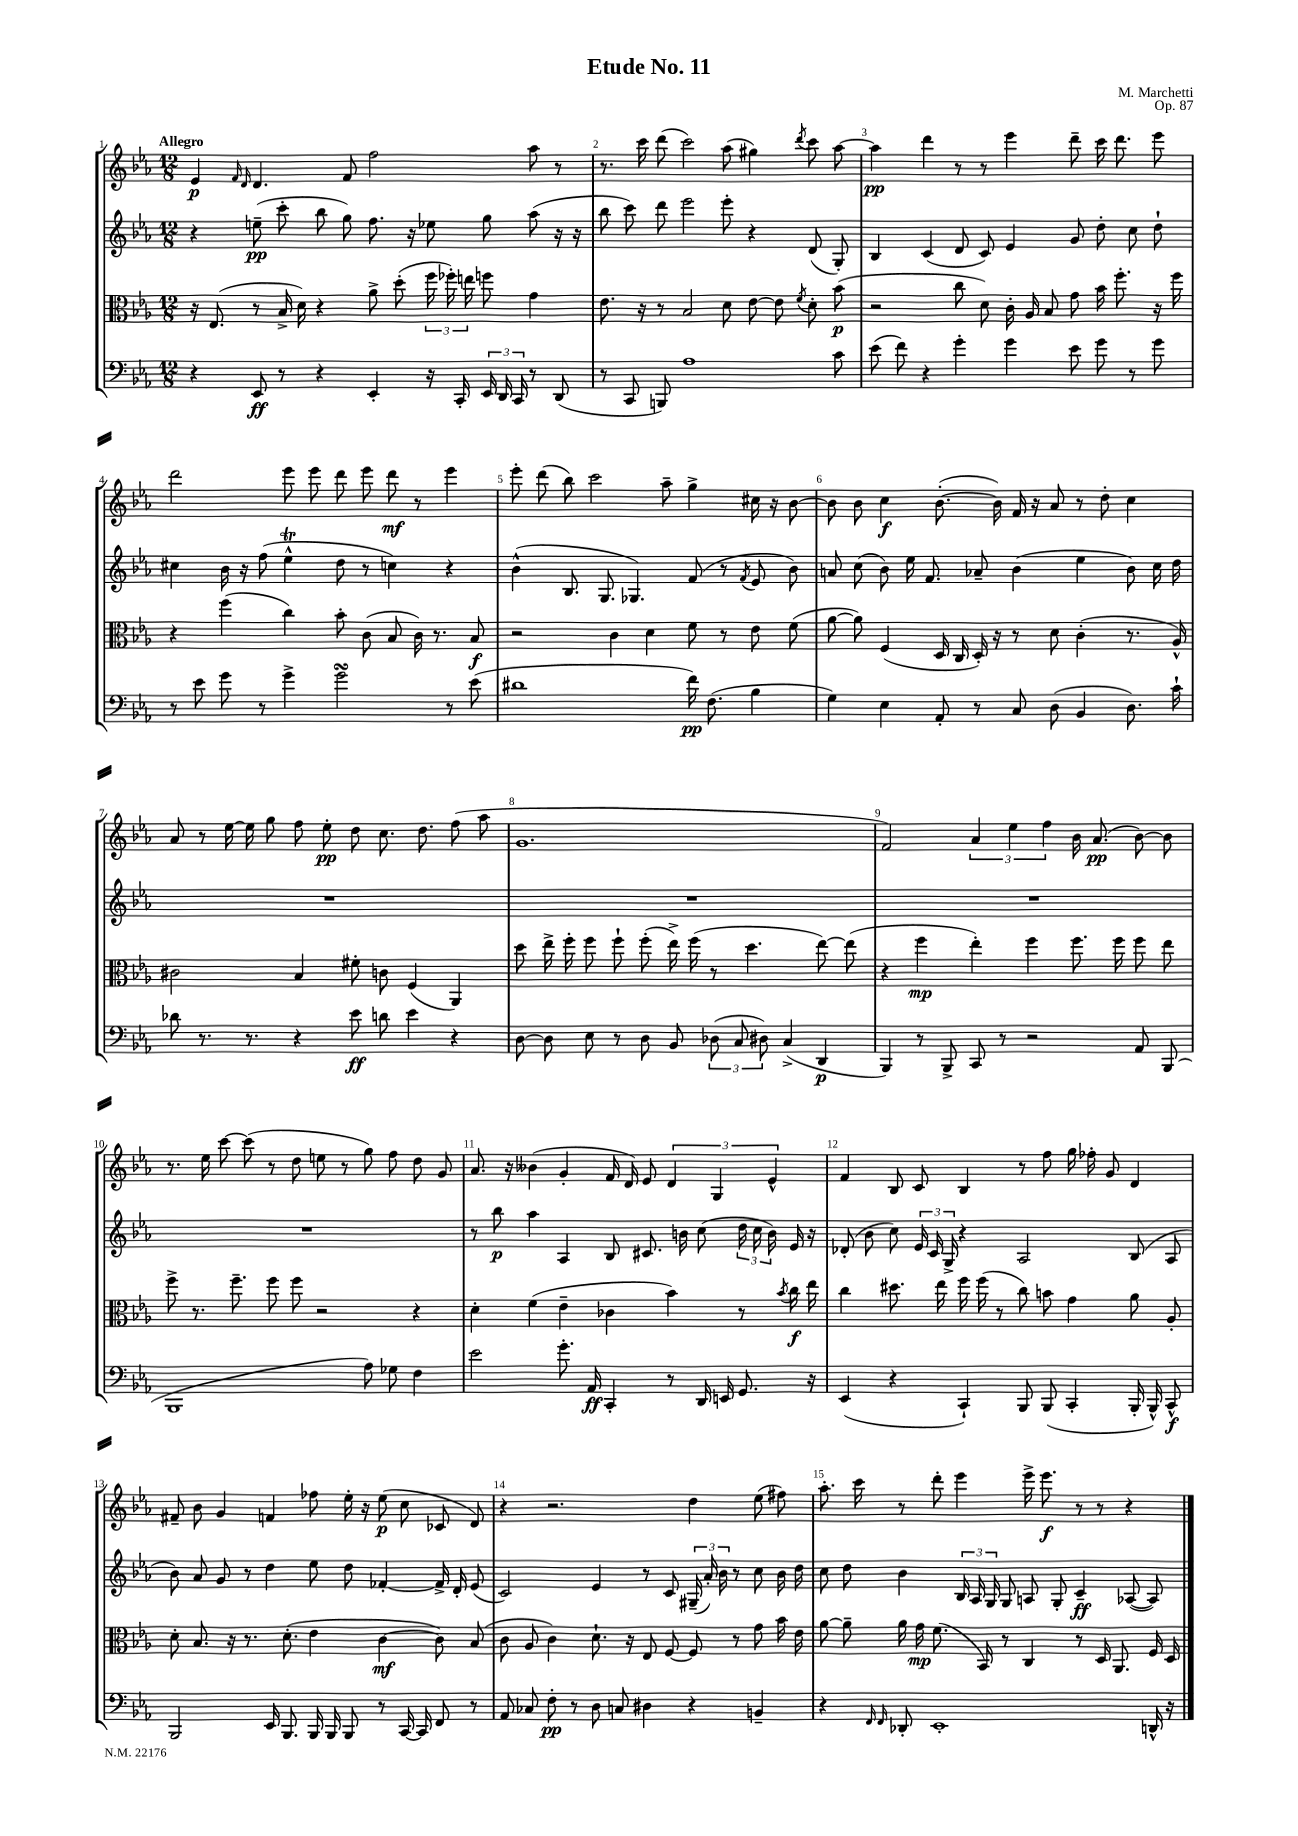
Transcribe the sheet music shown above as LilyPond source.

\header { title = "Etude No. 11" composer = "M. Marchetti" opus = "Op. 87" }
<<
\new StaffGroup <<
\new Staff = "s0" {
    \clef treble \key ees \major \numericTimeSignature \time 12/8 \tempo "Allegro"
    \autoBeamOff ees'4\p \grace { f'16 d'16 } d'4. f'8 f''2 aes''8 r8 |
    r8. c'''16 d'''8( c'''2) aes''8( gis''4) \acciaccatura { d'''8 } c'''8 aes''8~ |
    aes''4\pp d'''4 r8 r8 ees'''4 d'''8-- c'''16 d'''8. ees'''8 |
    d'''2 ees'''8 ees'''8 d'''8 ees'''8 d'''8\mf r8 ees'''4 |
    ees'''8-. d'''8( bes''8) c'''2 aes''8-- g''4-> cis''16 r16 bes'8~ |
    bes'8 bes'8 c''4\f bes'8.~-.( bes'16) f'16 r16 aes'8 r8 d''8-. c''4 |
    aes'8 r8 ees''16~ ees''16 g''8 f''8 ees''8-.\pp d''8 c''8. d''8. f''8( aes''8 |
    g'1. |
    f'2) \tuplet 3/2 { aes'4 ees''4 f''4 } bes'16 aes'8.\pp( bes'8~) bes'8 |
    r8. ees''16 c'''8~ c'''8( r8 d''8 e''8 r8 g''8) f''8 d''8 g'8 |
    aes'8. r16 beses'4( g'4-. f'16 d'16) ees'8 \tuplet 3/2 { d'4 g4 ees'4-^ } |
    f'4 bes8 c'8 bes4 r8 f''8 g''16 fes''16-. g'8 d'4 |
    fis'8-- bes'8 g'4 f'4 fes''8 ees''16-. r16 ees''8\p( c''8 ces'8 d'8) |
    r4 r2. d''4 ees''8( fis''8) |
    aes''8.-. c'''16 r8 d'''8-. ees'''4 ees'''16-> ees'''8.\f r8 r8 r4 \bar "|." |
}
\new Staff = "s1" {
    \clef treble \key ees \major \numericTimeSignature \time 12/8
    \autoBeamOff r4 e''8--\pp( c'''8-. bes''8 g''8) f''8. r16 ees''8 g''8 aes''8( r16 r16 |
    bes''8 c'''8) d'''8 ees'''2 ees'''8-. r4 d'8( g8-.) |
    bes4 c'4( d'8 c'8) ees'4 g'8 d''8-. c''8 d''8-! |
    cis''4 bes'16 r16 f''8( ees''4-^\trill d''8 r8 c''4) r4 |
    bes'4-^( bes8. g8. ges4.) f'8( r8 \acciaccatura { f'8 } ees'8 bes'8) |
    a'8 c''8( bes'8) ees''16 f'8. aes'8-- bes'4( ees''4 bes'8) c''16 d''16 |
    R1. |
    R1. |
    R1. |
    R1. |
    r8 bes''8\p aes''4 aes4 bes8 cis'8. b'16 c''8( \tuplet 3/2 { d''16 c''16 b'16) } ees'16 r16 |
    des'8-.( bes'8 c''8) \tuplet 3/2 { ees'16 c'16 g16-> } r4 aes2 bes8( aes8 |
    bes'8) aes'8 g'8 r8 d''4 ees''8 d''8 fes'4~-. fes'16-> d'16-. ees'8( |
    c'2) ees'4 r8 c'8 \tuplet 3/2 { gis16--( aes'16-.) bes'16 } r8 c''8 bes'16 d''16 |
    c''8 d''8 bes'4 \tuplet 3/2 { bes16 aes16 g16 } g8 a8 g8-. c'4--\ff aes8~( aes8) \bar "|." |
}
\new Staff = "s2" {
    \clef alto \key ees \major \numericTimeSignature \time 12/8
    \autoBeamOff r16 ees8.( r8 bes16-> d'16) r4 aes'8-> d''8-.( \tuplet 3/2 { f''16 fes''16-.) e''16 } f''8 g'4 |
    ees'8. r16 r8 bes2 d'8 ees'8~ ees'8 \acciaccatura { f'8 } d'8-. bes'8\p( |
    r2 c''8 d'8) c'16-. aes16 bes8 g'8 bes'16 f''8.-. r16 f''16 |
    r4 f''4( c''4) bes'8-. c'8( bes8 c'16) r8. bes8\f |
    r2 c'4 d'4 f'8 r8 ees'8 f'8( |
    aes'8~ aes'8) f4( d16 c16 d16-.) r16 r8 d'8 c'4-.( r8. aes16-^) |
    cis'2 bes4 fis'8-. c'8 f4( aes,4) |
    d''8 ees''16-> f''16-. f''8 f''8-! f''8-.( ees''16->) f''16( r8 d''4. ees''8~) ees''8( |
    r4 f''4\mp ees''4-.) f''4 f''8. f''16 f''8 ees''8 |
    f''8-> r8. f''8.-- f''8 f''8 r2 r4 |
    d'4-. f'4( ees'4-- ces'4 bes'4) r8 \acciaccatura { bes'8 } c''16\f ees''16 |
    c''4 dis''8. ees''16 f''16 f''16( r8 c''8) b'8 g'4 aes'8 aes8-. |
    d'8-. bes8. r16 r8. d'8.-.( ees'4 c'4~\mf c'8) bes8( |
    c'8 aes8 c'4) d'8.-! r16 ees8 f8~ f8 r8 g'8 bes'16 ees'16 |
    aes'8~ aes'8-- aes'16 g'16\mp f'8.( bes,16) r8 c4 r8 d16 aes,8. f16 d16 \bar "|." |
}
\new Staff = "s3" {
    \clef bass \key ees \major \numericTimeSignature \time 12/8
    \autoBeamOff r4 ees,8\ff r8 r4 ees,4-. r16 c,16-. \tuplet 3/2 { ees,16 d,16 c,16 } r8 d,8( |
    r8 c,8 b,,8) aes1 c'8 |
    ees'8( f'8) r4 g'4-. g'4 ees'8 g'8 r8 g'8 |
    r8 ees'8 g'8 r8 g'4-> g'2\turn r8 ees'8( |
    dis'1 f'16\pp) f8.( bes4 |
    g4) ees4 aes,8-. r8 c8 d8( bes,4 d8.) c'16-! |
    des'8 r8. r8. r4 ees'8\ff d'8 ees'4 r4 |
    d8~ d8 ees8 r8 d8 bes,8 \tuplet 3/2 { des8( c8 dis8) } c4->( d,4\p |
    bes,,4) r8 bes,,8-> c,8 r8 r2 aes,8 bes,,8( |
    bes,,1 aes8) ges8 f4 |
    ees'2 g'8.-. aes,16\ff c,4-. r8 d,16 e,16 g,8. r16 |
    ees,4( r4 c,4-!) bes,,8 bes,,8( c,4-. bes,,16-. bes,,16-^) c,8-^\f |
    bes,,2 ees,16 bes,,8. bes,,16 bes,,16 bes,,8 r8 c,16~ c,16 f,8 r8 |
    aes,8 ces8 f8-.\pp r8 d8 c8 dis4 r4 b,4-- |
    r4 \grace { f,16 f,16 } des,8-. ees,1-. d,16-^ r16 \bar "|." |
}
>>
>>
\layout { \context { \Score \override BarNumber.break-visibility = ##(#f #t #t) barNumberVisibility = #all-bar-numbers-visible } }
